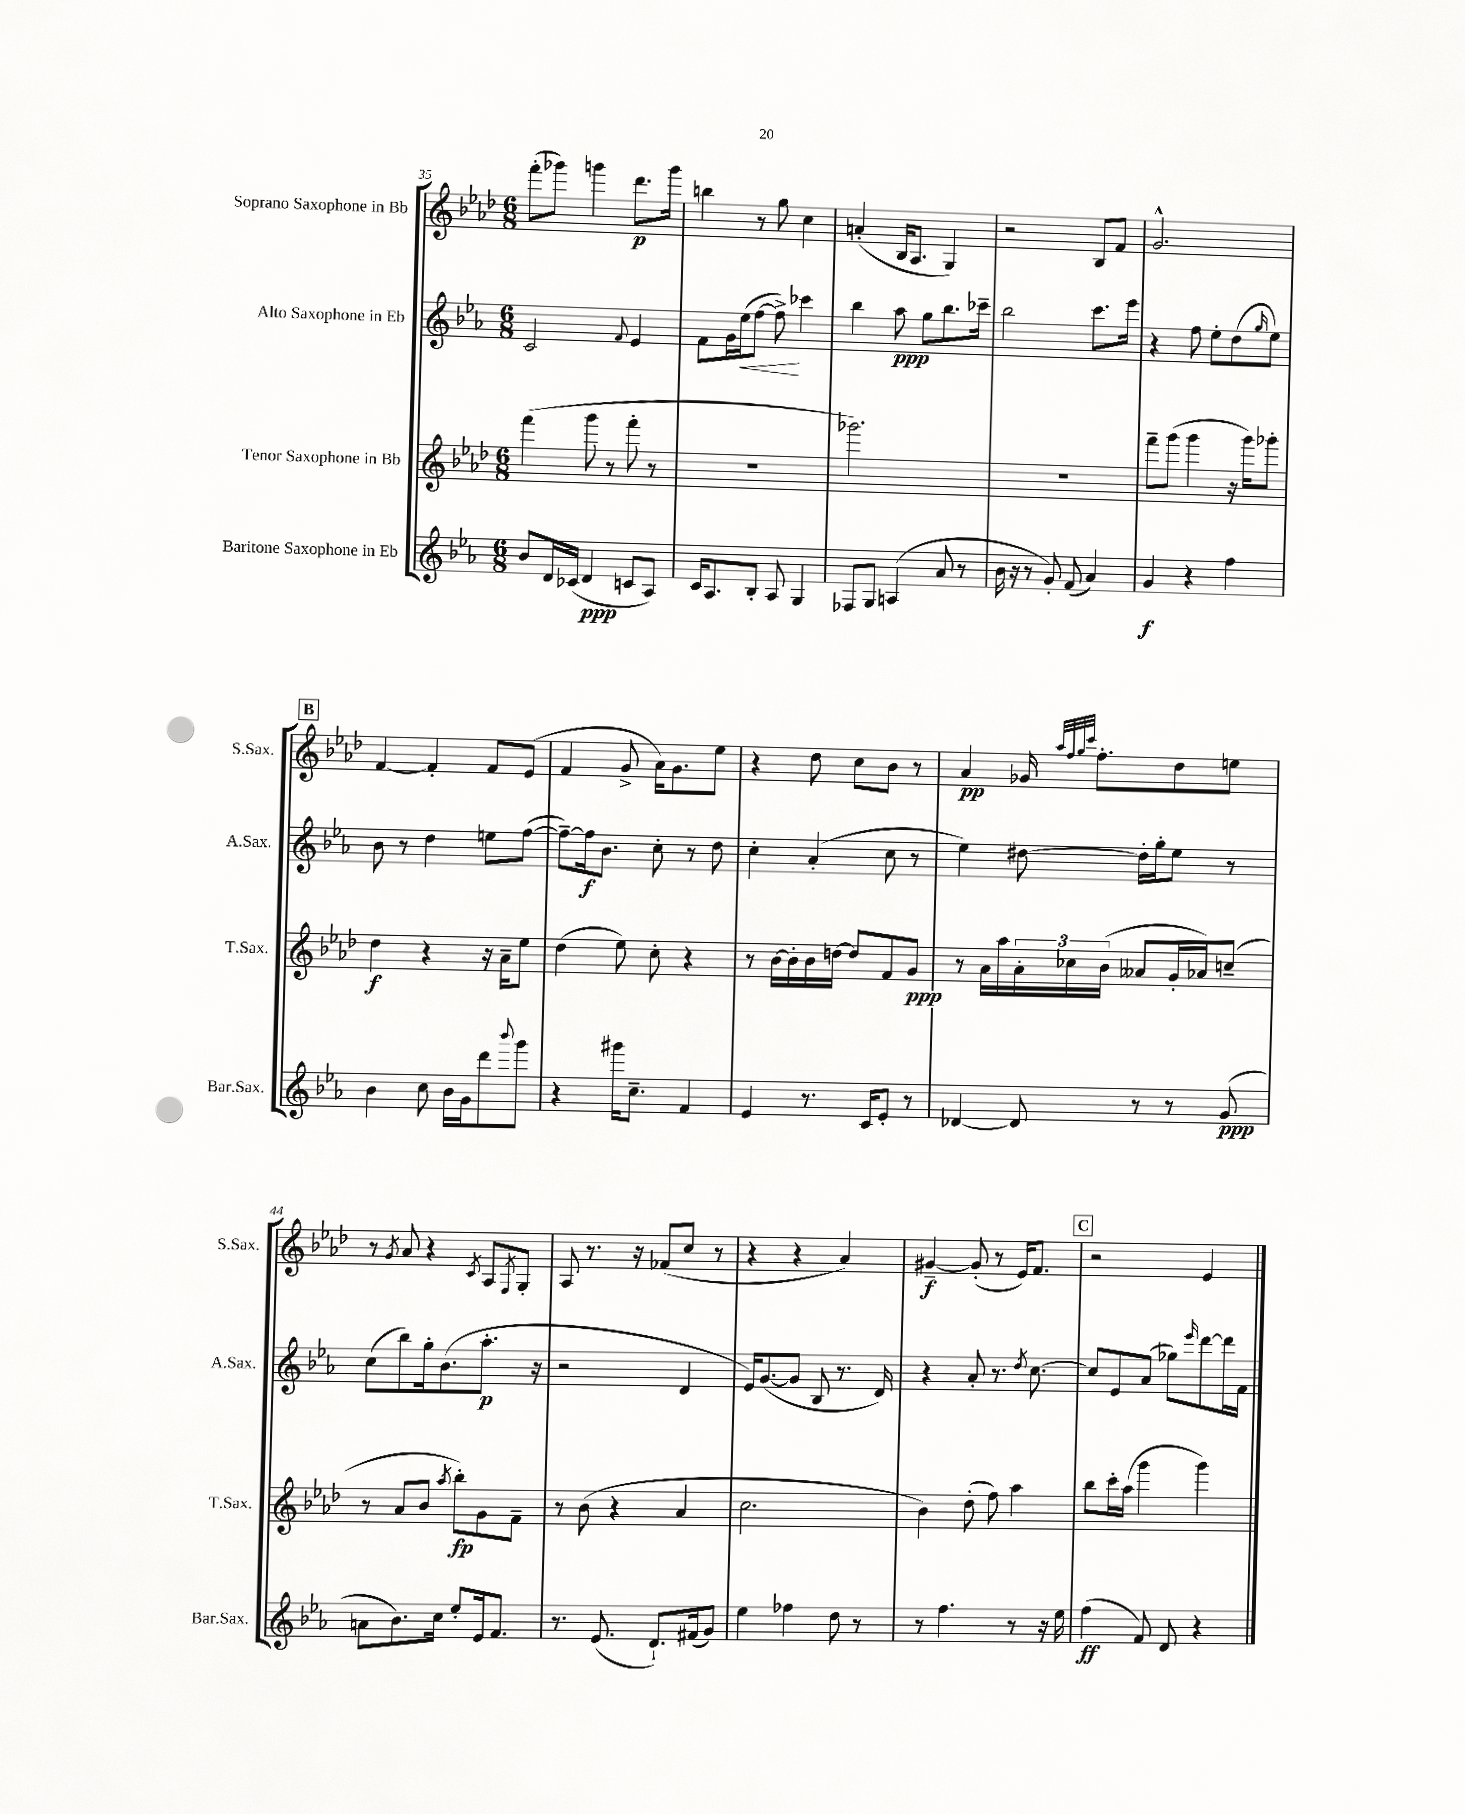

**kern	**dynam	**kern	**dynam	**kern	**dynam	**kern	**dynam
*part4	*part4	*part3	*part3	*part2	*part2	*part1	*part1
*staff4	*staff4	*staff3	*staff3	*staff2	*staff2	*staff1	*staff1
*I"Baritone Saxophone in Eb	*	*I"Tenor Saxophone in Bb	*	*I"Alto Saxophone in Eb	*	*I"Soprano Saxophone in Bb	*
*I'Bar.Sax.	*	*I'T.Sax.	*	*I'A.Sax.	*	*I'S.Sax.	*
*clefG2	*	*clefG2	*	*clefG2	*	*clefG2	*
*k[b-e-a-]	*	*k[b-e-a-d-]	*	*k[b-e-a-]	*	*k[b-e-a-d-]	*
*M6/8	*	*M6/8	*	*M6/8	*	*M6/8	*
=35	=35	=35	=35	=35	=35	=35	=35
8b-/L	.	(4fff\	.	2c/	.	(8fff'\L	.
16d/L	.	.	.	.	.	8ggg-X\J)	.
(16c-X/JJ	.	.	.	.	.	.	.
4d/	ppp	8ggg\	.	.	.	4gggn\	.
.	.	8r	.	.	.	.	.
.	.	.	.	8qqf/	.	.	.
8cn/L	.	8fff'\	.	4e-/	.	8.ddd-\L	p
8A-/J)	.	8r	.	.	.	.	.
.	.	.	.	.	.	16ggg\Jk	.
=36	=36	=36	=36	=36	=36	=36	=36
16c/KL	.	2.r	.	8f\L	.	4bbn\	.
8.A-/	.	.	.	.	.	.	.
.	.	.	.	16g\L	.	.	.
!	!	!	!	!	!LO:HP:b	!	!
.	.	.	.	(16ee-\J	<	.	.
8B-'/J	.	.	.	[8ff\J	.	8r	.
8A-/	.	.	.	8ff^\])	.	8gg\	.
4G/	.	.	.	4ccc-X\	[	4cc\	.
=37	=37	=37	=37	=37	=37	=37	=37
8F-X/L	.	2.ggg-X\)	.	4bb-\	.	(4an'/	.
8G/J	.	.	.	.	.	.	.
(4An/	.	.	.	8aa-\	ppp	16B-/KL	.
.	.	.	.	.	.	8.A-/J	.
.	.	.	.	8gg\L	.	.	.
8a-/	.	.	.	8.bb-\	.	4G/)	.
8r	.	.	.	.	.	.	.
.	.	.	.	16ccc-X~\Jk	.	.	.
=38	=38	=38	=38	=38	=38	=38	=38
16b-\	.	2.r	.	2bb-\	.	2r	.
16r	.	.	.	.	.	.	.
8r	.	.	.	.	.	.	.
8g'/)	.	.	.	.	.	.	.
(8f/	.	.	.	.	.	.	.
4a-/)	.	.	.	8.ccc\L	.	8B-/L	.
.	.	.	.	.	.	8f/J	.
.	.	.	.	16eee-\Jk	.	.	.
=39	=39	=39	=39	=39	=39	=39	=39
4g/	f	8fff~\L	.	4r	.	2.g^^/	.
.	.	(8ggg\J	.	.	.	.	.
4r	.	4ggg\	.	8ff\	.	.	.
.	.	.	.	8ee-'\L	.	.	.
4ff\	.	16r	.	(8dd\	.	.	.
.	.	16ggg\KL)	.	.	.	.	.
.	.	.	.	16qqgg/	.	.	.
.	.	8ggg-X'\J	.	8ee-\J)	.	.	.
!!LO:LB:g=z
!!LO:REH:place=s1:t=B
=40	=40	=40	=40	=40	=40	=40	=40
4b-\	.	4dd-\	f	8b-\	.	[4f/	.
.	.	.	.	8r	.	.	.
8cc\	.	4r	.	4dd\	.	4f'/]	.
16b-\LL	.	.	.	.	.	.	.
16g\J	.	.	.	.	.	.	.
8ddd\	.	16r	.	8een\L	.	8f/L	.
.	.	16a-~\KL	.	.	.	.	.
8qqbbb-/	.	.	.	.	.	.	.
8ggg\J	.	8ee-\J	.	([8ff\J	.	(8e-/J	.
=41	=41	=41	=41	=41	=41	=41	=41
4r	.	(4dd-\	.	8ff~\L_)	.	4f/	.
.	.	.	.	16ff\k]	f	.	.
.	.	.	.	8.b-\J	.	.	.
16ggg#X\KL	.	8ee-\)	.	.	.	8g^/	.
8.cc~\J	.	.	.	.	.	.	.
.	.	8cc'\	.	8cc'\	.	16a-\KL)	.
.	.	.	.	.	.	8.g\	.
4f/	.	4r	.	8r	.	.	.
.	.	.	.	8dd\	.	8ee-\J	.
=42	=42	=42	=42	=42	=42	=42	=42
4e-/	.	8r	.	4cc'\	.	4r	.
.	.	[16b-\LL	.	.	.	.	.
.	.	16b-'\]	.	.	.	.	.
8.r	.	16b-\	.	(4a-'/	.	8dd-\	.
.	.	[16ddn\JJ	.	.	.	.	.
.	.	8dd/L]	.	.	.	8cc\L	.
16c/KL	.	.	.	.	.	.	.
8e-'/J	.	8f/	.	8cc\	.	8b-\J	.
8r	.	8g/J	ppp	8r	.	8r	.
=43	=43	=43	=43	=43	=43	=43	=43
[4d-X/	.	8r	.	4ee-\)	.	4a-/	pp
.	.	16a-\LL	.	.	.	.	.
.	.	16aa-\	.	.	.	.	.
8d-/]	.	24a-'\	.	[8dd#X\	.	16g-X/	.
.	.	24cc-X\	.	.	.	.	.
.	.	.	.	.	.	32qqaa-/LLL	.
.	.	.	.	.	.	32qqff/	.
.	.	.	.	.	.	32qqgg/	.
.	.	.	.	.	.	32qqccc/JJJ	.
.	.	.	.	.	.	8.ff'\L	.
.	.	(24b-\JJ	.	.	.	.	.
8r	.	8a--X/L	.	16dd#'\LL]	.	.	.
.	.	.	.	16gg'\J	.	.	.
8r	.	16g'/L	.	8ee-\J	.	8dd-\	.
.	.	16a-X/J)	.	.	.	.	.
(8g/	ppp	(8ccn~/J	.	8r	.	8een\J	.
!!LO:LB:g=z
=44	=44	=44	=44	=44	=44	=44	=44
8an\L	.	8r	.	(8cc\L	.	8r	.
.	.	.	.	.	.	8qg/	.
8.b-\)	.	8a-/L	.	8bb-\)	.	8a-/	.
.	.	8b-/J	.	16gg'\k	.	4r	.
16cc\Jk	.	.	.	(8.b-\	.	.	.
.	.	8qaa-/	.	.	.	.	.
8ee-'/L	.	8bb-'\L)	fp	.	.	.	.
.	.	.	.	.	.	8qc/	.
16e-/k	.	8g\	.	8.aa-'\J	p	8A-/L	.
8.f/J	.	.	.	.	.	.	.
.	.	.	.	.	.	8qF/	.
.	.	8f~\J	.	.	.	8G'/J	.
.	.	.	.	16r	.	.	.
=45	=45	=45	=45	=45	=45	=45	=45
8.r	.	8r	.	2r	.	8A-/	.
.	.	(8b-\	.	.	.	8.r	.
(8.e-/	.	.	.	.	.	.	.
.	.	4r	.	.	.	.	.
.	.	.	.	.	.	16r	.
8.d`/L)	.	.	.	.	.	(8f-X/L	.
.	.	4a-/	.	4d/	.	8cc/J	.
(16f#X/k	.	.	.	.	.	.	.
8g/J)	.	.	.	.	.	8r	.
=46	=46	=46	=46	=46	=46	=46	=46
4ee-\	.	2.cc\	.	16e-/KL)	.	4r	.
.	.	.	.	([8.g/	.	.	.
4ff-X\	.	.	.	8g/J]	.	4r	.
.	.	.	.	8B-/	.	.	.
8dd\	.	.	.	8.r	.	4a-/)	.
8r	.	.	.	.	.	.	.
.	.	.	.	16d/)	.	.	.
=47	=47	=47	=47	=47	=47	=47	=47
8r	.	4b-\)	.	4r	.	[4g#X~/	f
4.ff\	.	.	.	.	.	.	.
.	.	(8dd-'\	.	8a-'/	.	(8g#'/]	.
.	.	8ff\)	.	8.r	.	8r	.
8r	.	4aa-\	.	.	.	16e-/KL)	.
.	.	.	.	8qdd/	.	.	.
.	.	.	.	[8.cc\	.	8.f/J	.
16r	.	.	.	.	.	.	.
16ee-\	.	.	.	.	.	.	.
!!LO:REH:place=s1:t=C
=48	=48	=48	=48	=48	=48	=48	=48
(4ff\	ff	8bb-\L	.	8cc/L]	.	2r	.
.	.	16ccc'\L	.	8e-/	.	.	.
.	.	(16aa-\JJ	.	.	.	.	.
8f/)	.	4ggg\	.	(8a-/J	.	.	.
8d/	.	.	.	8gg-X\L)	.	.	.
.	.	.	.	16qqeee-/	.	.	.
4r	.	4ggg\)	.	[8ddd\	.	4e-/	.
.	.	.	.	16ddd\L]	.	.	.
.	.	.	.	16f\JJ	.	.	.
==	==	==	==	==	==	==	==
*-	*-	*-	*-	*-	*-	*-	*-
